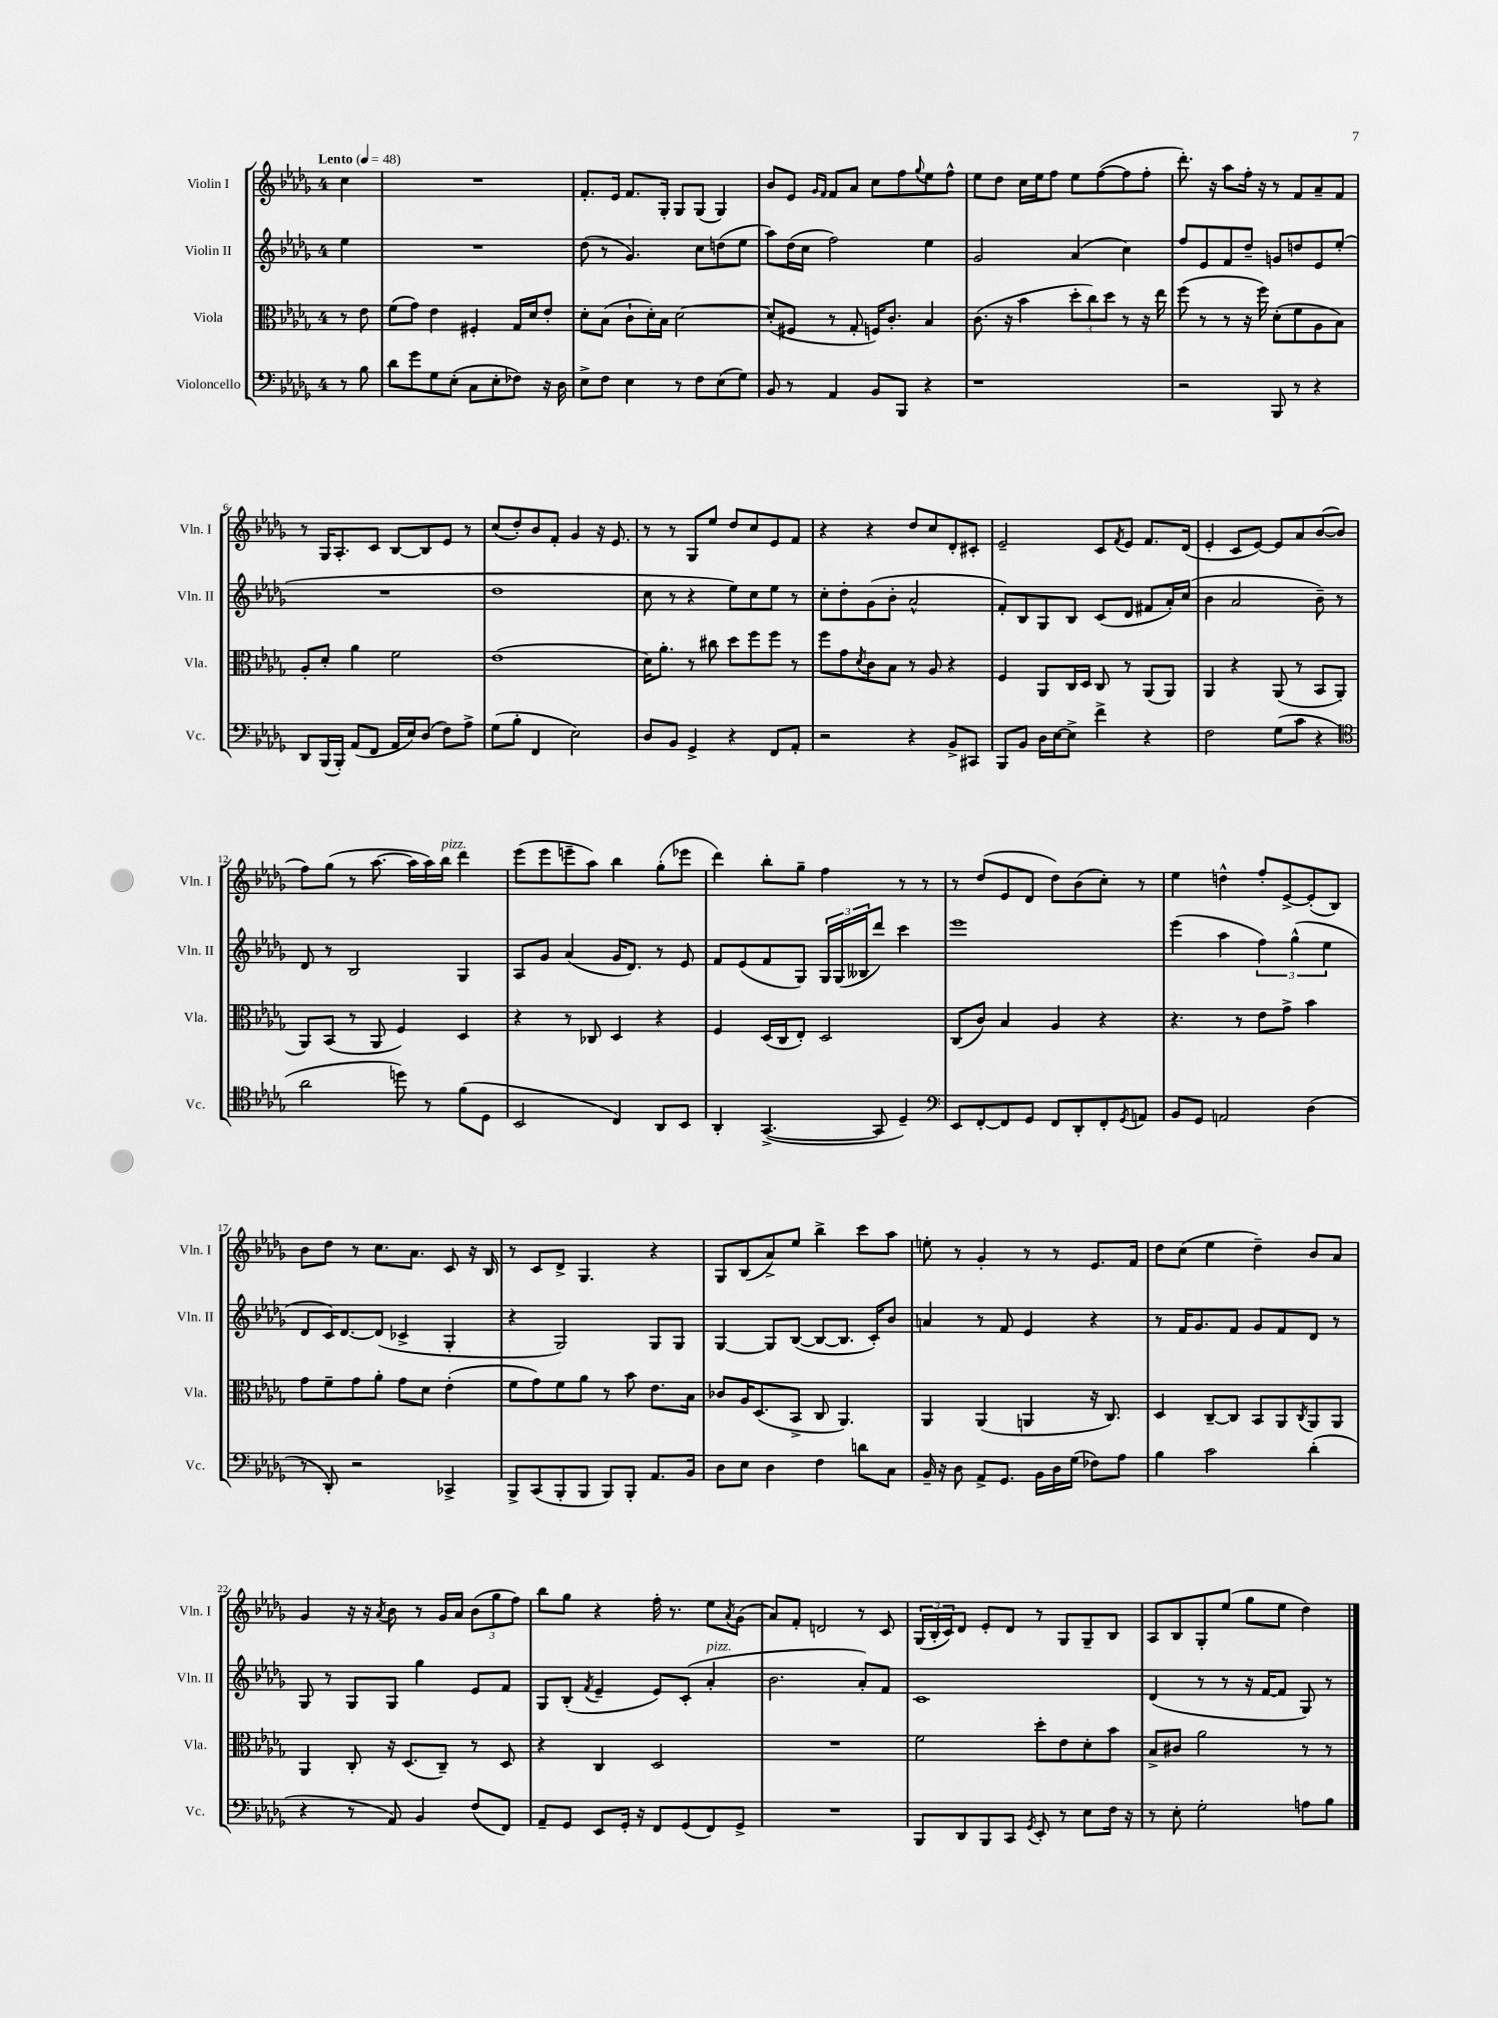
<<
\new StaffGroup <<
\new Staff = "s0" \with { instrumentName = "Violin I" shortInstrumentName = "Vln. I" } {
    \clef treble \key des \major \once \override Staff.TimeSignature.style = #'single-digit \time 4/4 \partial 4 \tempo "Lento" 4 = 48
    c''4 |
    R1 |
    f'8.-. ees'16 f'8. ges16-. ges8 ges8( ges4) |
    bes'8 ees'8 \grace { ges'16 f'16 } f'8 aes'8 c''8 f''8 \appoggiatura { ges''8 } ees''8 f''8-^ |
    ees''8 des''8 c''16 ees''16 f''8 ees''8 f''8~( f''8 f''8-. |
    des'''8.-.) r16 aes''8 f''16-. r16 r8 f'8 aes'8-- f'8 |
    r8 ges16 aes8.-. c'8 bes8~ bes8 ees'8 r8 |
    c''8( des''8-.) bes'8 f'8-. ges'4 r16 ees'8. |
    r8 r8 ges8 ees''8 des''8 c''8 ees'8 f'8 |
    r4 r4 des''8 c''8 des'8-. cis'8-. |
    ees'2-- c'8 \acciaccatura { f'8 } ees'8 f'8. des'16( |
    ees'4-. c'8 ees'8~) ees'8 aes'8 bes'8~( bes'8 |
    f''8) ges''8( r8 aes''8.~ aes''16 aes''16) bes''16^\markup { \italic "pizz." } des'''4 |
    ees'''8( ees'''8 e'''8-- aes''8) bes''4 ges''8-.( ees'''8 |
    des'''4) bes''8-. ges''8-- f''4 r8 r8 |
    r8 des''8( ees'8 des'8 des''8) bes'8( c''8-.) r8 |
    ees''4 d''4-^ f''8-. ees'8~-> ees'8-.( bes8) |
    bes'8 des''8 r8 c''8. aes'8. c'8 r16 bes16 |
    r8 c'8 des'8-> ges4. r4 |
    ges8 bes8( aes'8->) ees''8 bes''4-> c'''8 aes''8 |
    e''8-. r8 ges'4-. r8 r8 ees'8. f'16 |
    des''8 c''8( ees''4 des''4--) bes'8 aes'8 |
    ges'4 r16 r16 \acciaccatura { aes'8 } bes'8 r8 ges'16 aes'16 \tuplet 3/2 { bes'8( ges''8 f''8) } |
    bes''8 ges''8 r4 f''16-. r8. ees''8 \acciaccatura { aes'8 } ges'8( |
    aes'8) f'8-. d'2 r8 c'8 |
    \tuplet 3/2 { ges16( bes16-. c'16) } des'8 ees'8-. des'8 r8 ges8 ges8-- bes8 |
    aes8 bes8 ges8-. ees''8( ges''8 ees''8 des''4) \bar "|." |
}
\new Staff = "s1" \with { instrumentName = "Violin II" shortInstrumentName = "Vln. II" } {
    \clef treble \key des \major \once \override Staff.TimeSignature.style = #'single-digit \time 4/4 \partial 4
    ees''4 |
    R1 |
    des''8( r8 ges'4.) c''8 d''8( ees''8 |
    aes''8) des''16( c''16 f''2) ees''4 |
    ges'2 aes'4( c''4) |
    f''8 ees'8 f'8 des''8-- g'8 d''8 ees'8 ees''8-.( |
    R1 |
    des''1 |
    c''8 r8 r4 ees''8) c''8 ees''8 r8 |
    c''8-. des''8-. ges'8( bes'8-. aes'2-^ |
    f'8-.) bes8 ges8 bes8 c'8( des'8 fis'8 aes'16-.) c''16( |
    bes'4 aes'2 bes'8--) r8 |
    des'8 r8 bes2 ges4 |
    aes8 ges'8 aes'4( ges'16 des'8.) r8 ees'8 |
    f'8 ees'8( f'8 ges8) \tuplet 3/2 { ges16 ges16( beses16 } des'''8) c'''4 |
    ees'''1 |
    ees'''4( aes''4 \tuplet 3/2 { f''4) ges''4-^( ees''4 } |
    des'8 c'16) des'8.~ des'8( ces'4-> ges4-. |
    r4 ges2) ges8 ges8 |
    ges4~ ges8 bes8~( bes8~ bes8. c'16-.) bes'8 |
    a'4 r8 f'8 ees'4 r4 |
    r8 f'16 ges'8. f'8 ges'8 f'8 des'8 r8 |
    ges8 r8 ges8 ges8 ges''4 ees'8 f'8 |
    ges8 bes8-.( \acciaccatura { f'8 } ees'4-- ees'8) c'8-.( aes'4-.^\markup { \italic "pizz." } |
    bes'2. aes'8-.) f'8 |
    c'1 |
    des'4( r8 r8 r16 f'16~ f'8 ges8) r8 \bar "|." |
}
\new Staff = "s2" \with { instrumentName = "Viola" shortInstrumentName = "Vla." } {
    \clef alto \key des \major \once \override Staff.TimeSignature.style = #'single-digit \time 4/4 \partial 4
    r8 ees'8 |
    f'8( ges'8) ees'4 fis4-. ges16 des'16 ees'8-. |
    des'8-. bes8( c'8-! des'16-.) bes16 des'2~ |
    des'8-.( fis8 r8 ges8-. f16) c'8.-. bes4 |
    c'8.( r16 bes'4 \tuplet 3/2 { des''8-. c''8) des''8 } r8 r16 ees''16 |
    f''8( r8 r8 r16 f''16) des'8-.( f'8 aes8 bes8) |
    aes8-. des'8-. aes'4 f'2 |
    ees'1( |
    des'16) aes'8.-. r8 cis''8 des''8 f''8 f''8 r8 |
    f''8 ges'8 \acciaccatura { des'8 } c'8 bes8 r8 aes8 r4 |
    f4 aes,8 c16 des16 c8 r8 aes,8( aes,8) |
    aes,4 r4 aes,8( r8 bes,8 aes,8-. |
    aes,8) bes,8( r8 aes,8 f4) des4 |
    r4 r8 ces8 des4 r4 |
    f4 des16( c16 ees8-.) des2 |
    c8( c'8) bes4 aes4 r4 |
    r4. r8 ees'8 ges'8-> bes'4 |
    ges'8 f'8-- ges'8 aes'8-. ges'8 des'8 ees'4-.( |
    f'8 ges'8) f'8 aes'8 r8 bes'8 ees'8. bes16 |
    ces'8 aes16 des8.( bes,8-> c8 aes,4.) |
    aes,4 aes,4( a,4 r16 c8.) |
    des4 c8~-- c8 bes,8 aes,8 \acciaccatura { c8 } aes,8 aes,8 |
    aes,4 c8-. r16 des8.( c8--) r8 des8 |
    r4 c4 des2 |
    R1 |
    f'2 des''8-. ees'8 des'8-. bes'8 |
    bes8-> cis'8 aes'2 r8 r8 \bar "|." |
}
\new Staff = "s3" \with { instrumentName = "Violoncello" shortInstrumentName = "Vc." } {
    \clef bass \key des \major \once \override Staff.TimeSignature.style = #'single-digit \time 4/4 \partial 4
    r8 bes8 |
    des'8 ges'8 ges8 ees8-.( c8 ees8-. fes8) r16 des16 |
    ees8-> f8 ees4 r8 f8 ees8( ges8) |
    bes,8 r8 aes,4 bes,8 bes,,8 r4 |
    r1 |
    r2 bes,,8 r8 r4 |
    des,8 bes,,16( bes,,16-.) aes,8( f,8 aes,16 ees16) des8( f8) aes8-> |
    ges8( bes8-. f,4 ees2) |
    des8 bes,8 ges,4-> r4 f,8 aes,8-. |
    r2 r4 bes,8-> cis,8 |
    bes,,8 bes,8 des16 ees16~ ees8-> f'4-> r4 |
    f2 ges8( c'8 r4 |
    \clef tenor aes'2 d''8) r8 f'8( des8 |
    bes,2 c4) aes,8 bes,8 |
    aes,4-. ges,4.~->( ges,8 des4--) |
    \clef bass ees,8 f,8~-. f,8 ges,8 f,8 des,8-. f,8-. \acciaccatura { ges,8 } a,8 |
    bes,8 ges,8 a,2 des4( |
    r8 des,8-.) r2 ces,4-> |
    bes,,8-> c,8( bes,,8-. bes,,8 bes,,8) bes,,8-. aes,8. bes,16 |
    des8 ees8 des4 f4 d'8 c8 |
    bes,16-- r16 des8 aes,8-> ges,8. bes,16 des16 ges16( fes8) aes8 |
    bes4 c'2 des'4-.( |
    r4 r8 aes,8) bes,4 f8( f,8) |
    aes,8-- ges,8 ees,8 ges,16-. r16 f,8 ges,8( f,8) ges,8-> |
    R1 |
    bes,,8 des,8 bes,,8 c,8 \acciaccatura { ges,8 } ees,8-. r8 ees8 f16 r16 |
    r8 ees8-. ges2-. a8 bes8 \bar "|." |
}
>>
>>
